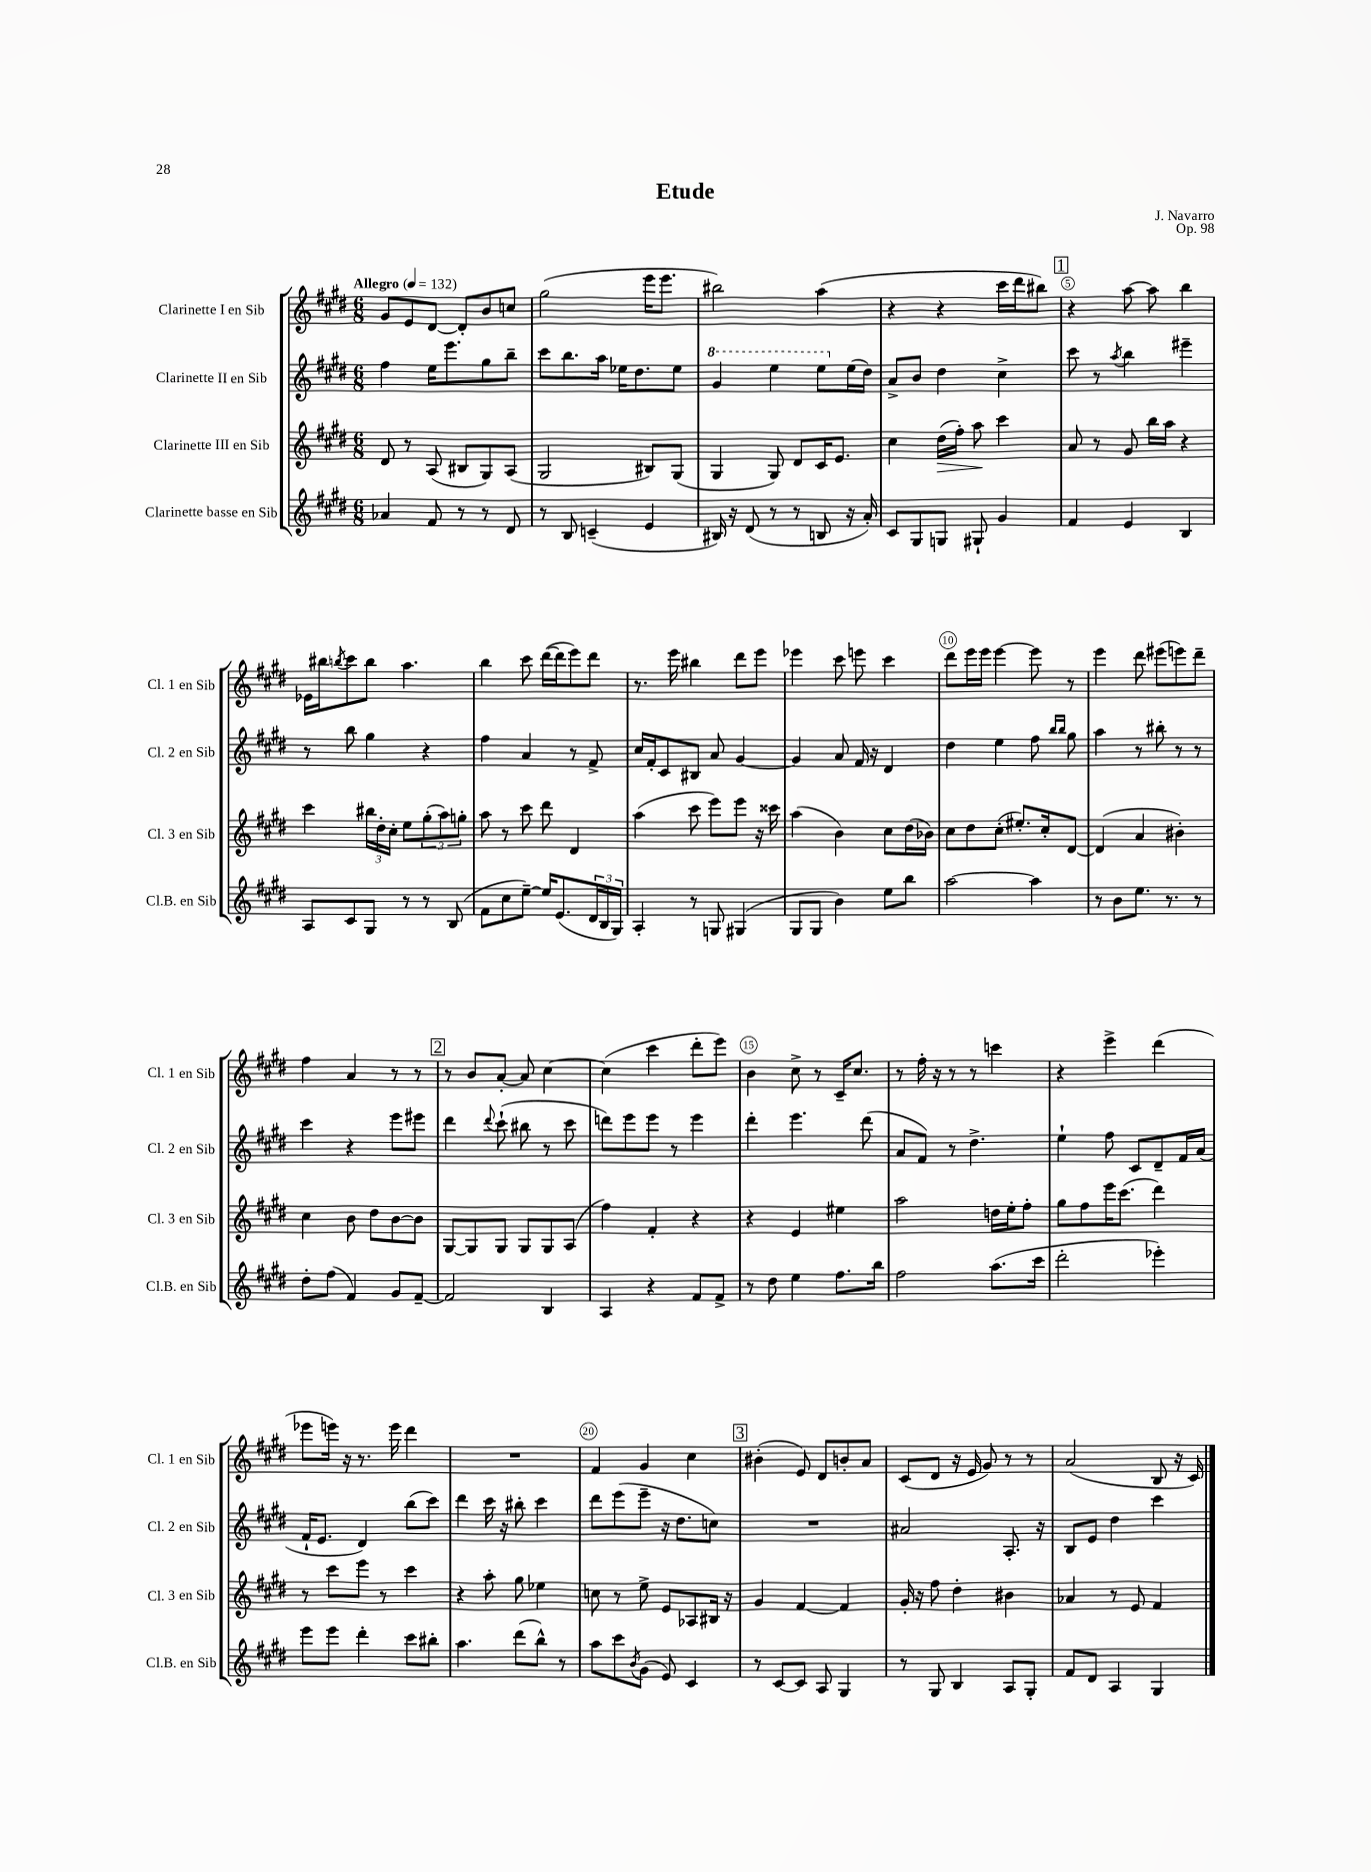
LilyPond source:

\header { title = "Etude" composer = "J. Navarro" opus = "Op. 98" }
<<
\new StaffGroup <<
\new Staff = "s0" \with { instrumentName = "Clarinette I en Sib" shortInstrumentName = "Cl. 1 en Sib" } {
    \clef treble \key e \major \numericTimeSignature \time 6/8 \tempo "Allegro" 4 = 132
    gis'8 e'8 dis'8~ dis'8-. b'8 c''8 |
    gis''2( e'''16 e'''8. |
    bis''2) a''4( |
    r4 r4 cis'''16 dis'''16 bis''8) |
    \mark \markup { \box "1" } r4 a''8~ a''8 b''4 |
    ees'16 bis''16 \acciaccatura { b''8 } cis'''8 b''8 a''4. |
    b''4 cis'''8 dis'''16~( dis'''16 e'''8) dis'''8 |
    r8. e'''16 bis''4 dis'''8 e'''8 |
    ees'''4 cis'''8 e'''8 cis'''4 |
    dis'''8 e'''16 e'''16 e'''4~ e'''8 r8 |
    e'''4 dis'''8 eis'''8( e'''8) dis'''8-- |
    fis''4 a'4 r8 r8 |
    \mark \markup { \box "2" } r8 b'8 a'8~-. a'8 cis''4~ |
    cis''4( cis'''4 dis'''8-. e'''8) |
    b'4 cis''8-> r8 cis'16-- cis''8. |
    r8 fis''16-. r16 r8 r8 c'''4 |
    r4 e'''4-> dis'''4( |
    ees'''8 e'''16) r16 r8. e'''16 dis'''4 |
    R2. |
    fis'4 gis'4 cis''4 |
    \mark \markup { \box "3" } bis'4-.( e'8) dis'8 b'8-. a'8 |
    cis'8( dis'8 r16 e'16 gis'8) r8 r8 |
    a'2( b8 r16 cis'16) \bar "|." |
}
\new Staff = "s1" \with { instrumentName = "Clarinette II en Sib" shortInstrumentName = "Cl. 2 en Sib" } {
    \clef treble \key e \major \numericTimeSignature \time 6/8
    fis''4 e''16 e'''8. gis''8 b''8-- |
    cis'''8 b''8. a''16 ees''16 dis''8. ees''8 |
    \ottava #1 gis''4 e'''4 e'''8 \ottava #0 e''16( dis''16) |
    a'8-> b'8 dis''4 cis''4-> |
    \mark \markup { \box "1" } cis'''8 r8 \acciaccatura { a''8 } b''4 eis'''4-- |
    r8 b''8 gis''4 r4 |
    fis''4 a'4 r8 fis'8-> |
    cis''16 fis'16-. cis'8 bis8 a'8 gis'4~ |
    gis'4 a'8 fis'16 r16 dis'4 |
    dis''4 e''4 fis''8 \grace { b''16 b''16 } gis''8 |
    a''4 r8 bis''8-. r8 r8 |
    cis'''4 r4 e'''8 eis'''8 |
    \mark \markup { \box "2" } dis'''4 \appoggiatura { dis'''8 } cis'''8-!( bis''8 r8 cis'''8 |
    d'''8) e'''8 e'''8 r8 e'''4 |
    dis'''4-. e'''4. dis'''8( |
    a'8 fis'8) r8 dis''4.-> |
    e''4-! fis''8 cis'8 dis'8-- fis'16 a'16( |
    fis'16-! e'8. dis'4) b''8( cis'''8) |
    dis'''4 cis'''16 r16 bis''8-. cis'''4 |
    dis'''8 e'''8( e'''8-- r16 dis''8. c''8) |
    \mark \markup { \box "3" } R2. |
    ais'2 a8.-. r16 |
    b8 e'8 dis''4 cis'''4 \bar "|." |
}
\new Staff = "s2" \with { instrumentName = "Clarinette III en Sib" shortInstrumentName = "Cl. 3 en Sib" } {
    \clef treble \key e \major \numericTimeSignature \time 6/8
    dis'8 r8 a8( bis8 gis8) a8( |
    gis2 bis8) gis8( |
    gis4 gis8) dis'8 cis'16 e'8. |
    cis''4 dis''16\>( fis''16-.) a''8\! cis'''4 |
    \mark \markup { \box "1" } a'8 r8 gis'8 b''16 a''16 r4 |
    cis'''4 \tuplet 3/2 { bis''16 dis''16-. cis''16-. } e''8 \tuplet 3/2 { gis''8-.( a''8) g''8-. } |
    a''8 r8 cis'''8 dis'''8 dis'4 |
    a''4( cis'''8 e'''8) e'''8 r16 cisis'''16 |
    a''4( b'4) cis''8 dis''16( bes'16) |
    cis''8 dis''8 cis''8-.( eis''8.-.) cis''16-. dis'8~ |
    dis'4( a'4 bis'4-.) |
    cis''4 b'8 dis''8 b'8~ b'8 |
    \mark \markup { \box "2" } gis8~ gis8 gis8 gis8 gis8 a8( |
    fis''4) fis'4-. r4 |
    r4 e'4 eis''4 |
    a''2 d''16 e''16-. fis''8-. |
    gis''8 fis''8 e'''16 cis'''8.( dis'''4) |
    r8 cis'''8 e'''8 r8 cis'''4 |
    r4 a''8-. gis''8 ees''4 |
    c''8 r8 e''8-> e'8 aes8 bis16 r16 |
    \mark \markup { \box "3" } gis'4 fis'4~ fis'4 |
    gis'16-. r16 fis''8 dis''4-. bis'4 |
    aes'4 r8 e'8 fis'4 \bar "|." |
}
\new Staff = "s3" \with { instrumentName = "Clarinette basse en Sib" shortInstrumentName = "Cl.B. en Sib" } {
    \clef treble \key e \major \numericTimeSignature \time 6/8
    aes'4 fis'8 r8 r8 dis'8 |
    r8 b8 c'4--( e'4 |
    bis16) r16 dis'8( r8 r8 b8 r16 a'16-.) |
    cis'8 gis8 g8 gis8-! gis'4 |
    \mark \markup { \box "1" } fis'4 e'4 b4 |
    a8 cis'8 gis8 r8 r8 b8( |
    fis'8 cis''8 e''8~--) e''16 e'8.( \tuplet 3/2 { dis'16 b16 gis16) } |
    a4-. r8 g8 gis4( |
    gis8 gis8 b'4) e''8 b''8 |
    a''2~ a''4 |
    r8 b'8 e''8. r8. r8 |
    dis''8-. fis''8( fis'4) gis'8 fis'8~-- |
    \mark \markup { \box "2" } fis'2 b4 |
    a4 r4 fis'8 fis'8-> |
    r8 dis''8 e''4 fis''8. b''16 |
    fis''2 a''8.( cis'''16 |
    dis'''2-. ees'''4-.) |
    e'''8 e'''8 dis'''4-. cis'''8 bis''8-. |
    a''4. dis'''8( b''8-^) r8 |
    a''8 cis'''8 \acciaccatura { b'8 } gis'8( e'8) cis'4 |
    \mark \markup { \box "3" } r8 cis'8~ cis'8 a8 gis4 |
    r8 gis8 b4 a8 gis8-. |
    fis'8 dis'8 a4 gis4 \bar "|." |
}
>>
>>
\layout { \context { \Score \override BarNumber.break-visibility = ##(#f #t #t) barNumberVisibility = #(every-nth-bar-number-visible 5) \override BarNumber.stencil = #(make-stencil-circler 0.1 0.3 ly:text-interface::print) } }
